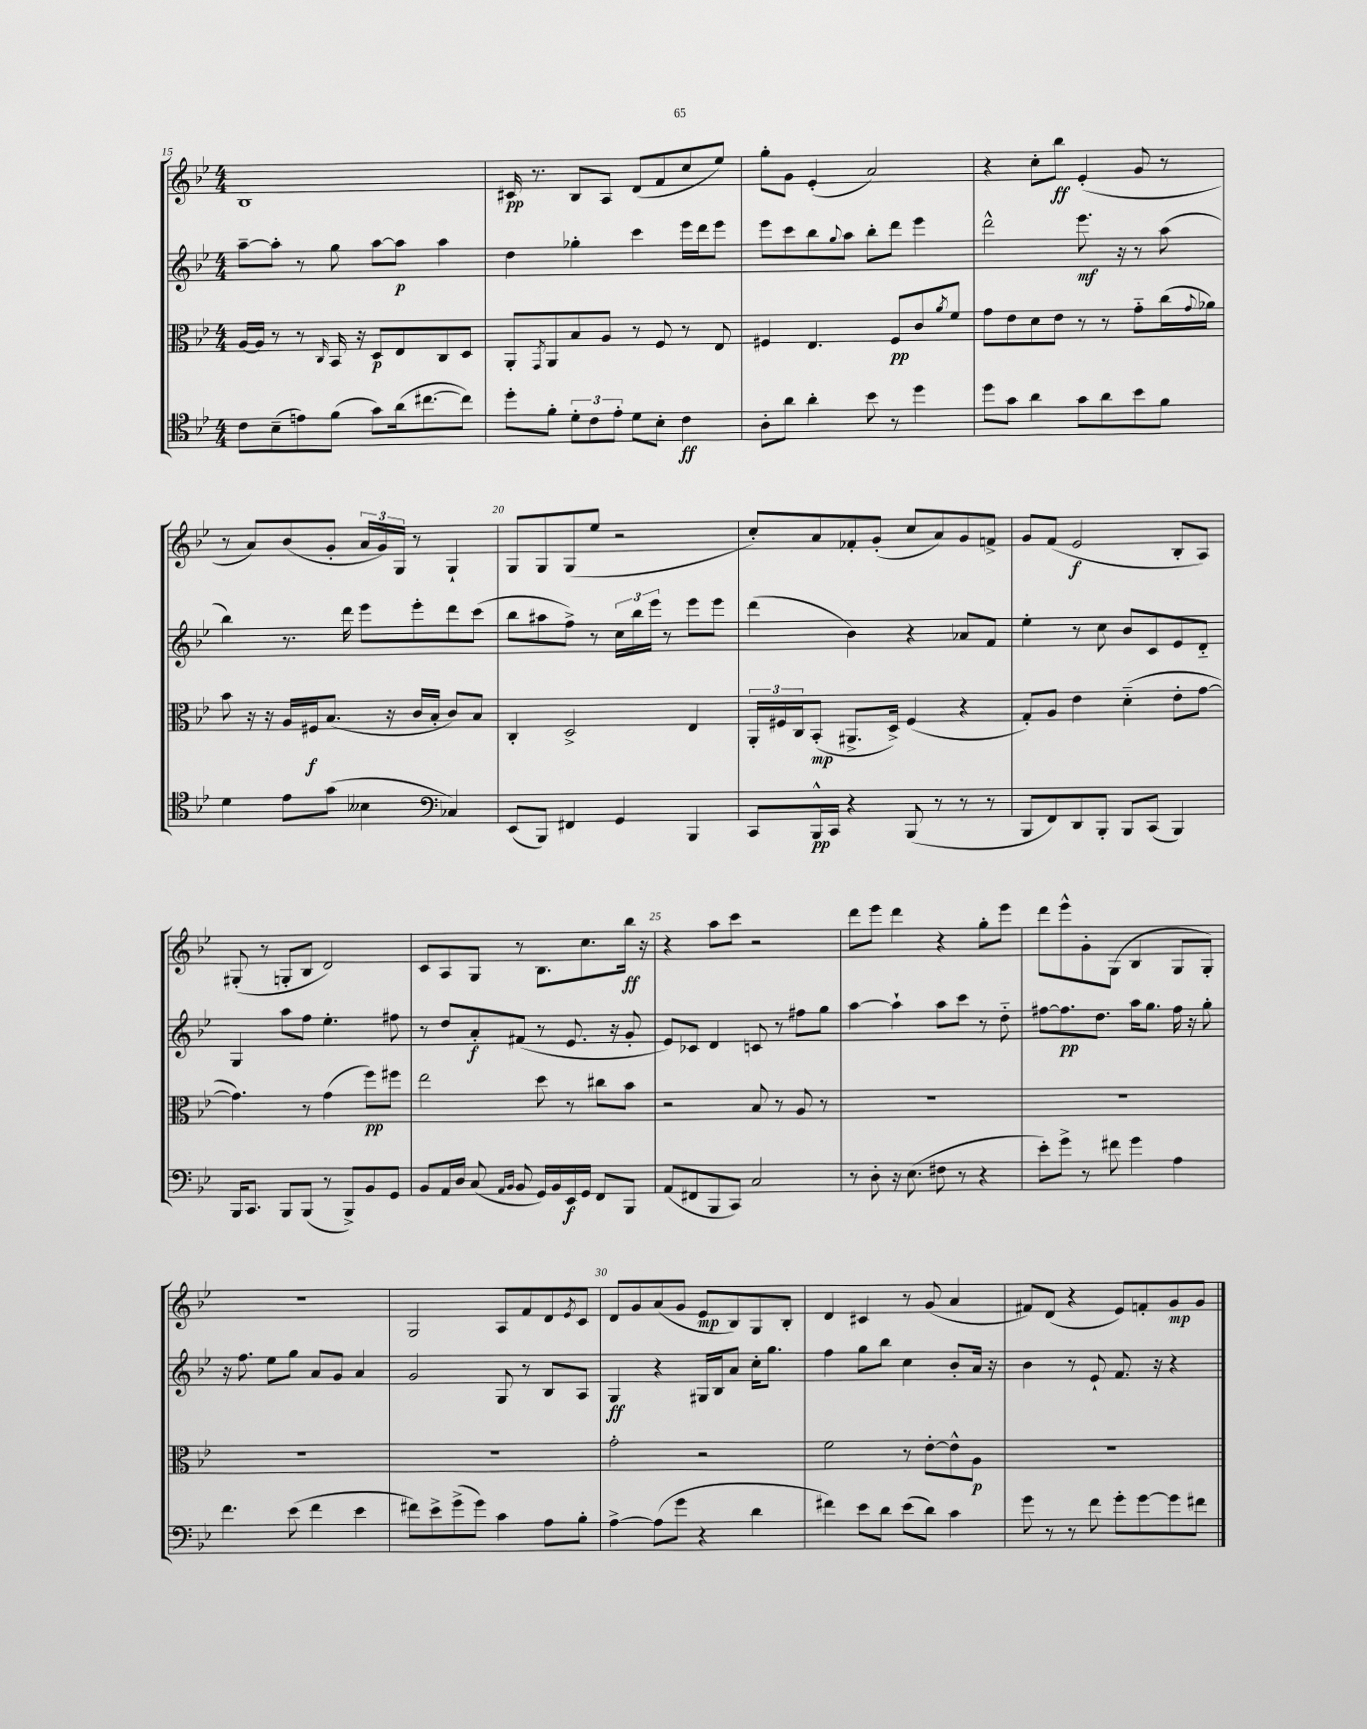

**kern	**kern	**kern	**kern
*staff4	*staff3	*staff2	*staff1
*clefC4	*clefC3	*clefG2	*clefG2
*k[b-e-]	*k[b-e-]	*k[b-e-]	*k[b-e-]
*M4/4	*M4/4	*M4/4	*M4/4
8c	[16A	[8aa~	1B-
.	16A]	.	.
(8B-~	8r	8aa']	.
8e)	8r	8r	.
.	16qqC	.	.
(8f	16BB-	8gg	.
.	16r	.	.
8g)	8D	[8aa	.
(16a	8E-	8aa]	.
[8.cc#	.	.	.
.	8C	4aa	.
8cc#])	8D	.	.
=	=	=	=
8dd'	8AA'	4dd	16c#
.	.	.	8.r
.	8qGG	.	.
8f'	8AA	.	.
12d'	8B-	4gg-'	8B-
12c	.	.	.
.	8A	.	8A
12e-'	.	.	.
8d	8r	4ccc	(8d
8B-'	8F	.	8f
4c	8r	16eee-	8cc
.	.	16ddd	.
.	8E-	8eee-	8ee-)
=	=	=	=
8A'	4F#	8eee-	8gg'
8a	.	8ccc	8g
4a'	4.E-	8bb-	(4e-'
.	.	8qqgg	.
.	.	8aa	.
8b-	.	8bb-'	2a)
8r	8F#	8ddd	.
4dd	8c	4eee-	.
.	8qa	.	.
.	8f	.	.
=	=	=	=
8dd	8g	2ddd^^	4r
8g	8e-	.	.
4a	8d	.	8cc'
.	8e-	.	8bb-
8g	8r	8.eee-	(4e-'
8a	8r	.	.
.	.	16r	.
8b-	8g'~	8r	8g
8f	(16cc	(8aa	8r
.	8qqg	.	.
.	16a-)	.	.
=	=	=	=
4d	8b-	4bb-)	8r
.	16r	.	8a)
.	16r	.	.
8e-	16A	8.r	(8b-
.	16F#	.	.
(8g	(8.B-	.	8g'
.	.	16ddd	.
4B--	.	8eee-	24a
.	.	.	24g)
.	16r	.	.
.	.	.	24G
.	16c	8eee-'	8r
.	16B-'	.	.
*clefF4	*	*	*
4C-)	8c)	8ddd	4G`
.	8B-	(8ccc	.
=	=	=	=
(8EE-	4C'	8bb-	8G
8BBB-)	.	8aa#	8G
4FF#	2D^	8ff^)	(8G
.	.	8r	8ee-
4GG	.	24cc	2r
.	.	24bb-	.
.	.	24eee-	.
.	.	8r	.
4BBB-	4E-	8eee-	.
.	.	8eee-	.
=	=	=	=
8CC	24AA'	(4ddd	8cc')
.	24F#	.	.
.	24C	.	.
16BBB-^^	(8BB-'	.	8a
16CC	.	.	.
4r	8.AA#^	4b-)	8f-'
.	.	.	(8g'
.	16D^)	.	.
(8BBB-	(4F#	4r	8cc
8r	.	.	8a)
8r	4r	8a-	8g
8r	.	8f	8f^
=	=	=	=
8BBB-	8G')	4ee-'	8g
8FF)	8A	.	(8f
8DD	4e-	8r	2e-
8BBB-'	.	8cc	.
8BBB-	(4d'~	8b-	.
(8CC	.	8c	.
4BBB-)	8e-'	8e-	8B-'
.	[8g	8d'~	8A)
=	=	=	=
16BBB-	4.g])	4G	(8G#'
8.CC	.	.	.
.	.	.	8r
8BBB-	.	8aa	8G'
(8BBB-	8r	8ff	8B-
8r	(4g	4.ee-'	2d)
8BBB-^)	.	.	.
8BB-	8ff)	.	.
8GG	8ff#	8ff#	.
=	=	=	=
8BB-	2ee-	8r	8c
16AA	.	8dd	8A
16D	.	.	.
(8C	.	8a'	8G
16qqAA	.	.	.
16qqBB-	.	.	.
8BB-	.	(8f#	8r
16GG)	8dd	8r	8.B-
16BB-	.	.	.
16EE-	8r	8.e-	.
16GG	.	.	8.cc
8FF	8cc#	.	.
.	.	16r	.
8BBB-	8b-	8g'	16bb-
.	.	.	16r
=	=	=	=
(8AA	2r	8e-)	4r
8FF#	.	8c-	.
8BBB-	.	4d	8aa
8CC)	.	.	8ccc
2C	8B-	8c	2r
.	8r	8r	.
.	8A	8ff#	.
.	8r	8gg	.
=	=	=	=
8r	1r	[4aa	8ddd
8D'	.	.	8eee-
16r	.	4aa`]	4ddd
(8.E-	.	.	.
8F#	.	8aa	4r
8r	.	8ccc	.
4r	.	8r	8gg'
.	.	8dd'~	8eee-
=	=	=	=
8e-')	1r	[8ff#	8ddd
8g^	.	8.ff#]	8eee-^^
8r	.	.	8g'
.	.	8.dd	.
8f#	.	.	(8G
4g	.	16aa	4B-
.	.	8.gg	.
4A	.	16ff#	8G
.	.	16r	.
.	.	8gg'	8G')
=	=	=	=
4.f	1r	16r	1r
.	.	8.ff	.
.	.	8ee-	.
(8e-	.	8gg	.
4f	.	8a	.
.	.	8g	.
4e-	.	4a	.
=	=	=	=
8f#)	1r	2g	2G
8e-^	.	.	.
(8g^	.	.	.
8g)	.	.	.
4c	.	8G	8A
.	.	8r	8f
8A	.	8B-	8d
.	.	.	8qe-
8B-'	.	8A	8c
=	=	=	=
[4A^	2g'	4G	8d
.	.	.	8g
(8A]	.	4r	(8a
8g	.	.	8g
4r	2r	16G#	8e-
.	.	16B-	.
.	.	8a	8B-)
4d	.	16cc'	8G
.	.	8.gg	.
.	.	.	8B-'
=	=	=	=
4f#)	2f	4ff	4d
8e-	.	8gg	4c#
8d	.	8bb-	.
(8e-	8r	4cc	8r
8d)	[8e-'	.	(8g
4c	8e-^^]	8b-'	4a
.	8A	16a	.
.	.	16r	.
=	=	=	=
8g	1r	4b-	8f#)
8r	.	.	(8d
8r	.	8r	4r
8f	.	8e-`	.
8g'	.	8.f	8e-)
[8g	.	.	8f'
.	.	16r	.
8g]	.	4r	8g
8f#	.	.	8g
==	==	==	==
*-	*-	*-	*-
